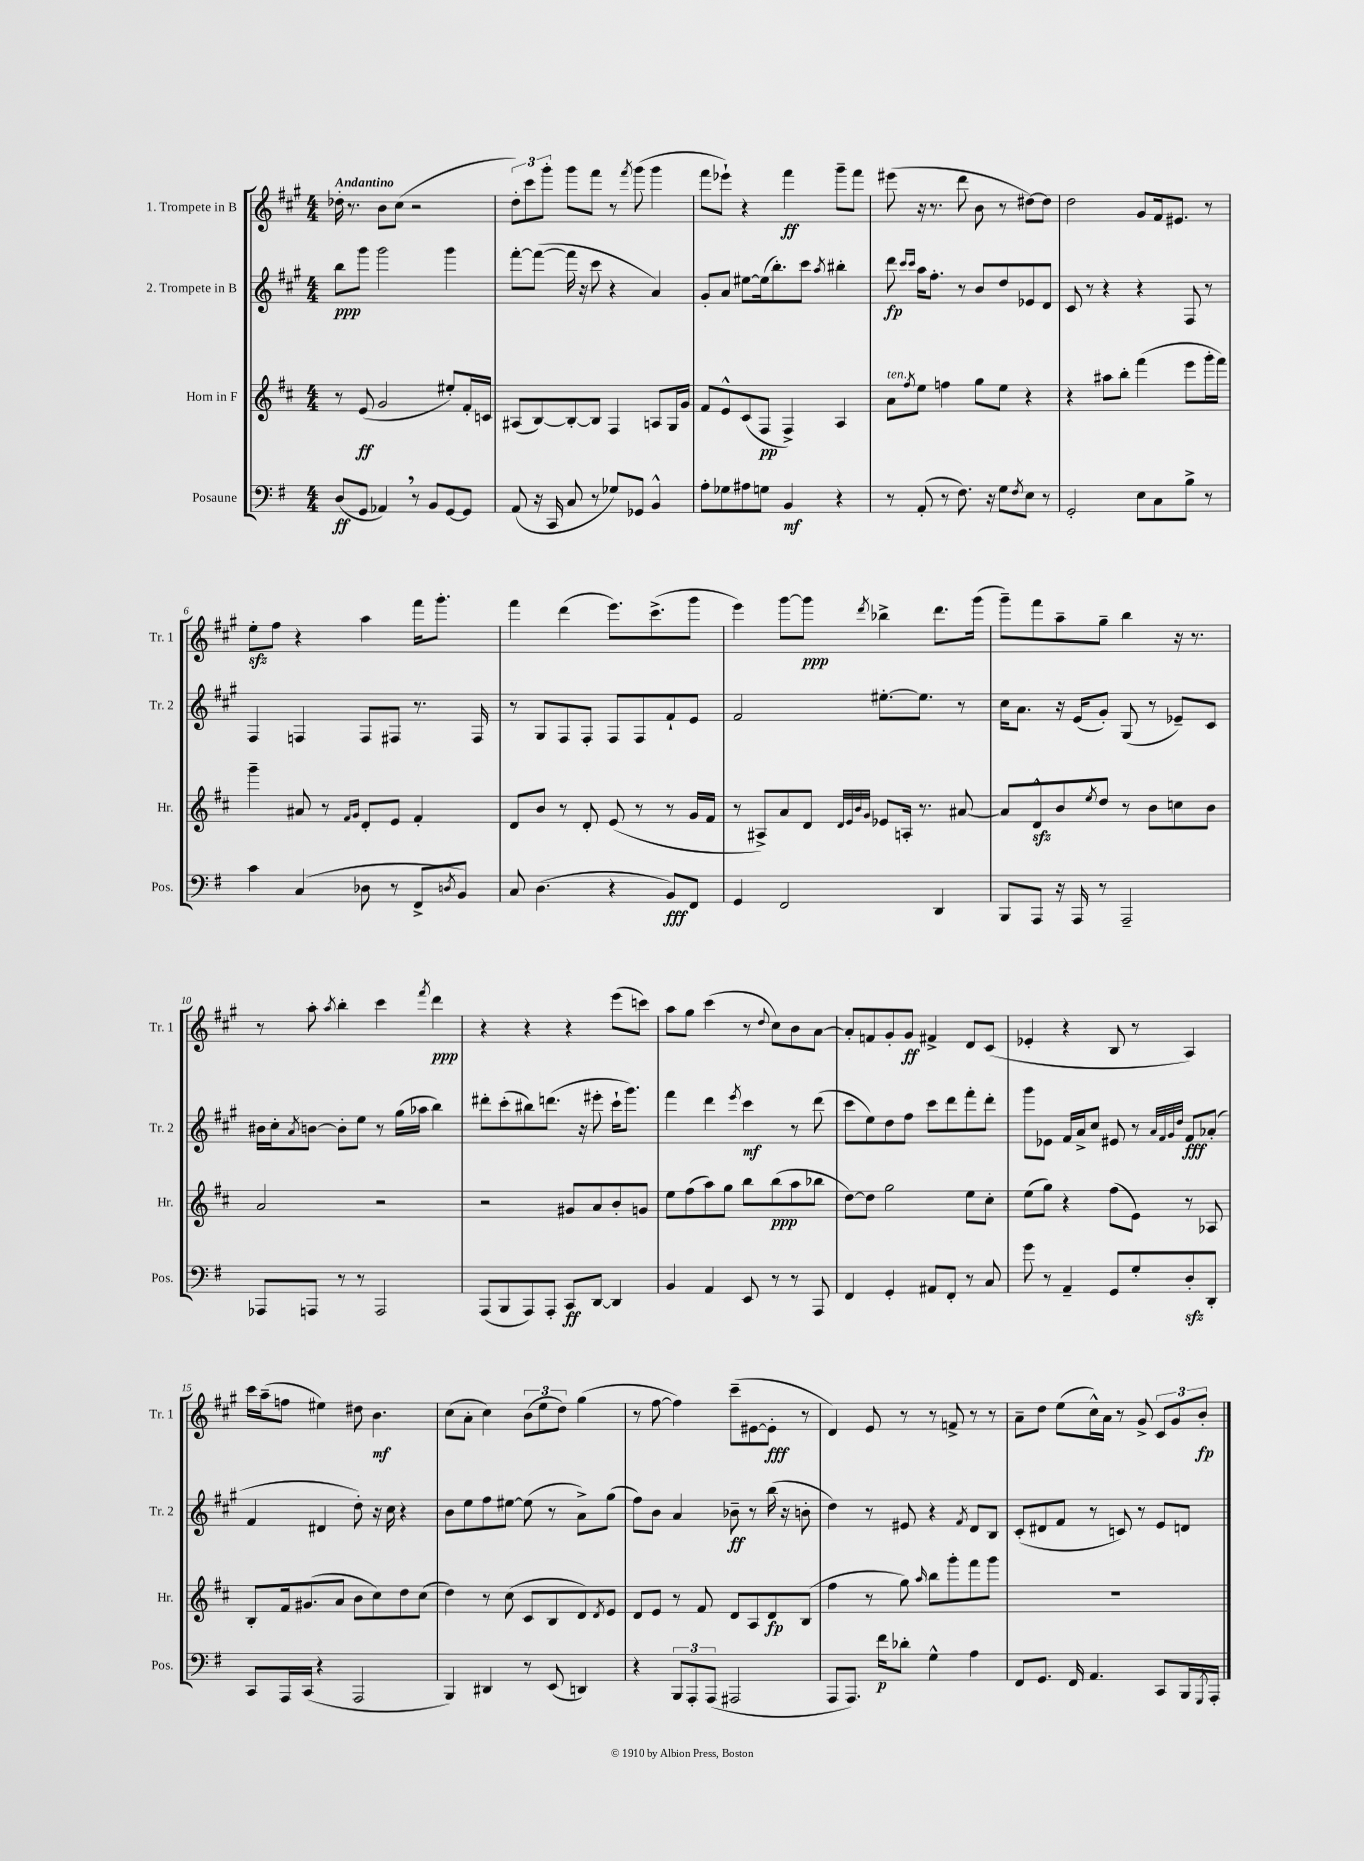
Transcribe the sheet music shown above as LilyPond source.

<<
\new StaffGroup <<
\new Staff = "s0" \with { instrumentName = "1. Trompete in B" shortInstrumentName = "Tr. 1" } {
    \clef treble \key a \major \numericTimeSignature \time 4/4 \tempo "Andantino"
    des''16-. r8. b'8 cis''8( r2 |
    \tuplet 3/2 { d''8-.) cis'''8 gis'''8-. } gis'''8 fis'''8 r8 \acciaccatura { fis'''8 } gis'''8( gis'''4 |
    fis'''8 ees'''8-!) r4 fis'''4\ff gis'''8-- fis'''8 |
    eis'''8( r16 r8. d'''8 b'8 r8 dis''8~) dis''8 |
    d''2 gis'8 fis'16 eis'8. r8 |
    e''8-.\sfz fis''8 r4 a''4 fis'''16 gis'''8.-. |
    fis'''4 d'''4( e'''8.) cis'''8.->( gis'''8 |
    e'''4) gis'''8~ gis'''8\ppp \acciaccatura { d'''8 } bes''4-> d'''8. gis'''16( |
    gis'''8--) fis'''8 a''8-- gis''8-- b''4 r16 r8. |
    r8 a''8-. \acciaccatura { a''8 } b''4-. cis'''4 \acciaccatura { fis'''8 } d'''4\ppp |
    r4 r4 r4 e'''8( c'''8) |
    a''8 gis''8 cis'''4( r8 \appoggiatura { d''8 } cis''8) b'8 a'8~ |
    a'8-. f'8 gis'8-. gis'8\ff fis'4-> d'8 cis'8( |
    ees'4-. r4 b8 r8 a4) |
    cis'''16 a''16--( f''8 eis''4) dis''8 b'4.\mf |
    cis''8( a'8-. cis''4) \tuplet 3/2 { b'8( e''8 d''8) } gis''4( |
    r8 fis''8~ fis''4) cis'''8--( eis'8~ eis'8-.\fff r8 |
    d'4) e'8 r8 r8 f'8-> r8 r8 |
    a'8-- d''8 e''8( cis''16-^) a'16 r8 gis'8-> \tuplet 3/2 { cis'8 gis'8 b'8-.\fp } \bar "|." |
}
\new Staff = "s1" \with { instrumentName = "2. Trompete in B" shortInstrumentName = "Tr. 2" } {
    \clef treble \key a \major \numericTimeSignature \time 4/4
    b''8\ppp gis'''8 gis'''2 gis'''4 |
    fis'''8~-. fis'''8~( fis'''16 r16 cis'''8 r4 a'4) |
    gis'8-. a'8 eis''8~ eis''16( b''8.-.) cis'''8 \acciaccatura { a''8 } bis''4-. |
    d'''8\fp \grace { cis'''16 cis'''16 } a''16 fis''8.-. r8 b'8 d''8 ees'8 d'8 |
    cis'8 r8 r4 r4 fis8 r8 |
    fis4 f4 f8 fis8 r8. fis16 |
    r8 gis8 fis8 fis8-. fis8 fis8 fis'8-! e'8 |
    fis'2 eis''8.~-. eis''8. r8 |
    cis''16 a'8. r16 e'16( gis'8-.) gis8( r8 ees'8--) cis'8 |
    bis'16 cis''16-. \acciaccatura { a'8 } b'8~ b'8-. e''8 r8 gis''16( aes''16 b''4) |
    dis'''8-. cis'''8-.( bis''8) d'''8.( r16 eis'''8-. cis'''16-! gis'''8.) |
    fis'''4 d'''4 \acciaccatura { e'''8 } cis'''4\mf r8 d'''8( |
    cis'''8 e''8) d''8 fis''8 cis'''8 d'''8 fis'''8-. d'''8-. |
    gis'''8 ees'8 fis'16 a'16-> cis''8 eis'8 r8 \grace { a'32 fis'32 gis'32 d''32 } fis'8\fff aes'8-.( |
    fis'4 dis'4 d''8-.) r16 cis''16 r4 |
    b'8 e''8 fis''8 eis''8~ eis''8( r8 a'8->) gis''8( |
    fis''8) b'8 a'4 bes'8--\ff r8 b''16( r16 b'8-. |
    d''4) r8 eis'8 r4 \acciaccatura { fis'8 } d'8 b8 |
    cis'8-.( dis'8 fis'8 r8 c'8) r8 e'8 d'8 \bar "|." |
}
\new Staff = "s2" \with { instrumentName = "Horn in F" shortInstrumentName = "Hr." } {
    \clef treble \key d \major \numericTimeSignature \time 4/4
    r8 e'8\ff( g'2 eis''8-.) fis'16-. c'16 |
    ais8( b8~) b8~-. b8 fis4 a8 g16 g'16 |
    fis'8 e'8-^ cis'8( fis8\pp fis4->) a4 |
    a'8^\markup { \italic "ten." } \acciaccatura { fis''8 } e''8 f''4 g''8 e''8 r4 |
    r4 ais''8 b''8-. fis'''4( e'''8 g'''16-. fis'''16) |
    g'''4-- ais'8 r8 \grace { fis'16 g'16 } d'8-. e'8 fis'4-. |
    d'8 b'8 r8 d'8-. e'8( r8 r8 g'16 fis'16 |
    r8 ais8->) a'8 d'8 \grace { d'32 e'32 b'32 g'32 } ees'8 a16-. r8. ais'8~ |
    ais'8 d'8-^\sfz b'8 \acciaccatura { e''8 } d''8 r8 b'8 c''8 b'8 |
    a'2 r2 |
    r2 gis'8 a'8 b'8-. g'8 |
    e''8 fis''8( a''8) g''8 b''8 b''8\ppp( a''8 bes''8 |
    d''8~) d''8 g''2 e''8 cis''8-. |
    e''8( g''8) r4 fis''8( e'8) r8 aes8 |
    b8-. fis'16 gis'8.( a'8 b'8 cis''8) d''8 cis''8( |
    d''4) r8 cis''8( cis'8 b8 d'8) \acciaccatura { d'8 } e'8 |
    d'8 e'8 r8 fis'8 d'8 a8 d'8\fp b8( |
    fis''4 r8 g''8) \grace { a''16 } b''8 g'''8-. fis'''8 g'''8 |
    R1 \bar "|." |
}
\new Staff = "s3" \with { instrumentName = "Posaune" shortInstrumentName = "Pos." } {
    \clef bass \key g \major \numericTimeSignature \time 4/4
    d8\ff( g,8 aes,4) \breathe r8 b,8 g,8~ g,8 |
    a,8( r16 c,16 c8 r8 ges8) ges,8 b,4-^ |
    a8-. ges8 ais8 g8 b,4\mf r4 |
    r8 a,8-.( r8 fis8.) r16 g8 \acciaccatura { fis8 } e8 r8 |
    g,2-. e8 c8 b8-> r8 |
    c'4 c4( des8 r8 fis,8-> \acciaccatura { d8 } b,8) |
    c8 d4.( r4 b,8\fff) fis,8 |
    g,4 fis,2 d,4 |
    b,,8 a,,8 r16 a,,16 r8 a,,2-- |
    aes,,8 a,,8 r8 r8 a,,2 |
    a,,8( b,,8 a,,8) a,,8-. c,8\ff d,8~ d,4 |
    b,4 a,4 e,8 r8 r8 a,,8 |
    fis,4 g,4-. ais,8 fis,8-. r8 c8 |
    g'8 r8 a,4-- g,8 g8-. d8-.\sfz d,8-. |
    c,8 a,,16 c,16( r4 a,,2 |
    b,,4) dis,4 r8 e,8( d,4) |
    r4 \tuplet 3/2 { b,,8 a,,8-. a,,8( } ais,,2 |
    a,,8 a,,8.) fis'16\p des'8-. g4-^ a4 |
    fis,8 g,8. fis,16 a,4. c,8 b,,16 \acciaccatura { g,,8 } a,,16-. \bar "|." |
}
>>
>>
